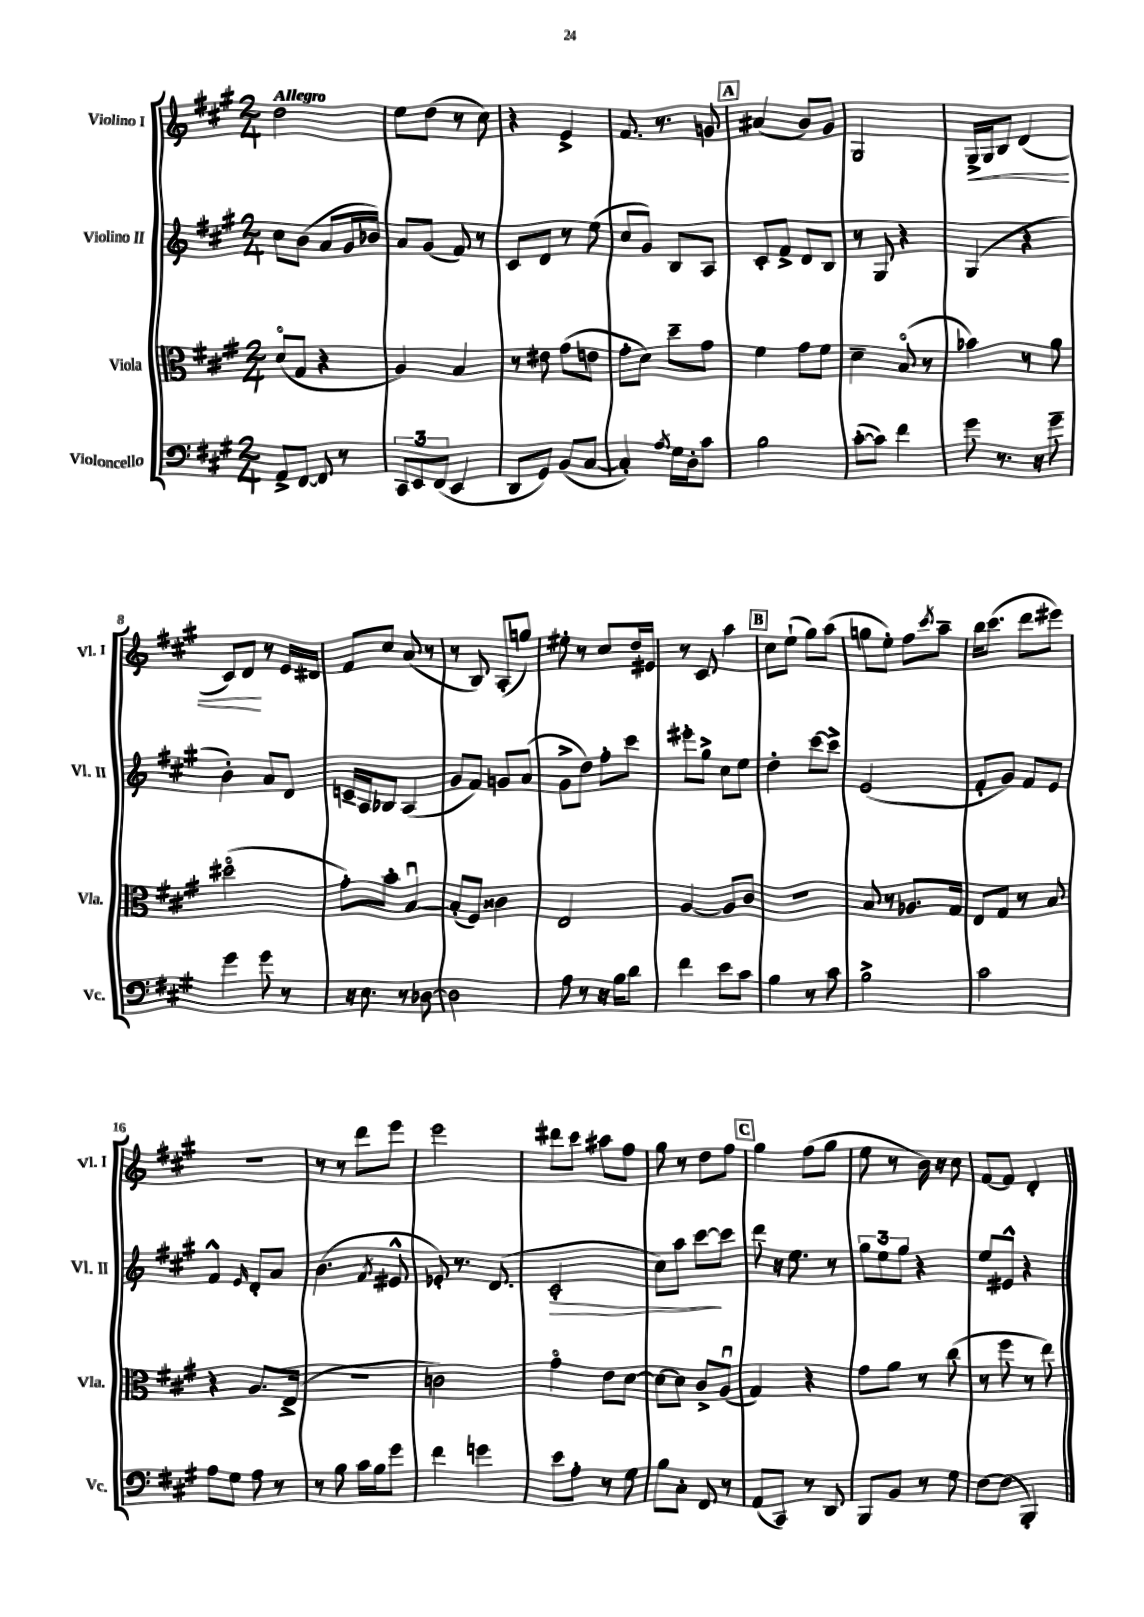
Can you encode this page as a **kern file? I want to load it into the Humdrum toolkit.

**kern	**kern	**kern	**dynam	**kern	**dynam
*part4	*part3	*part2	*part2	*part1	*part1
*staff4	*staff3	*staff2	*staff2	*staff1	*staff1
*I"Violoncello	*I"Viola	*I"Violino II	*	*I"Violino I	*
*I'Vc.	*I'Vla.	*I'Vl. II	*	*I'Vl. I	*
*clefF4	*clefC3	*clefG2	*	*clefG2	*
*k[f#c#g#]	*k[f#c#g#]	*k[f#c#g#]	*	*k[f#c#g#]	*
*M2/4	*M2/4	*M2/4	*	*M2/4	*
=1	=1	=1	=1	=1	=1
!	!	!	!	!LO:TX:a:B:t=Allegro	!
8AA^/L	(8d/L	8cc#\L	.	2dd\	.
[8FF#/J	8G#/J	(8b\J	.	.	.
8FF#/]	4r	8a/L	.	.	.
8r	.	16g#/L	.	.	.
.	.	16b-X/JJ)	.	.	.
=2	=2	=2	=2	=2	=2
12CC#/L	4A/)	8a/L	.	8ee\L	.
12EE/	.	.	.	.	.
.	.	(8g#/J	.	(8dd\J	.
(12FF#/J	.	.	.	.	.
4EE/	4B/	8f#/)	.	8r	.
.	.	8r	.	8cc#\)	.
=3	=3	=3	=3	=3	=3
8DD/L	8r	8c#/L	.	4r	.
8GG#/J)	8e#X\	8d/J	.	.	.
(8BB/L	(8g#\L	8r	.	4e^/	.
[8C#/J	8en\J	(8ee\	.	.	.
=4	=4	=4	=4	=4	=4
4C#'/])	8g#'\L	8cc#/L	.	8.f#/	.
.	8d\J)	8g#/J)	.	.	.
.	.	.	.	8.r	.
8qA/	.	.	.	.	.
16G#\LL	8dd~\L	8B/L	.	.	.
16D'\J	.	.	.	.	.
8c#\J	8g#\J	8A/J	.	8gn/	.
!!LO:REH:place=s1:t=A
=5	=5	=5	=5	=5	=5
2B\	4f#\	8c#'/L	.	(4a#X/	.
.	.	8f#^/J	.	.	.
.	8g#\L	8d/L	.	8b/L)	.
.	8f#\J	8B/J	.	8g#/J	.
=6	=6	=6	=6	=6	=6
([8c#'\L	4d~\	8r	.	2G#/	.
8c#\J])	.	8G#/	.	.	.
4f#\	(8B/	4r	.	.	.
.	8r	.	.	.	.
=7	=7	=7	=7	=7	=7
!	!	!	!	!	!LO:HP:b
8g#\	4b-X\)	(4G#/	.	16G#^/LL	<
.	.	.	.	16G#/J	.
8.r	.	.	.	8B/J	.
.	8r	4r	.	(4d/	.
16r	.	.	.	.	.
8g#~\	8a\	.	.	.	.
!!LO:LB:g=z
=8	=8	=8	=8	=8	=8
4g#\	(2dd#X\	4b'\)	.	8c#/L)	.
.	.	.	.	8d/J	.
8g#\	.	8a/L	.	8r	[
8r	.	8d/J	.	16e/LL	.
.	.	.	.	16d#X/JJ	.
=9	=9	=9	=9	=9	=9
16r	8g#'\L)	16cn~/LL	.	8f#/L	.
8.E\	.	16A/J	.	.	.
.	8b'\J	8B-X/J	.	8cc#/J	.
8r	[4Bu/	(4A/	.	(8a/	.
[8D-X\	.	.	.	8r	.
=10	=10	=10	=10	=10	=10
2D-\]	(8B'/L]	8g#/L	.	8r	.
.	8F#/J)	8f#/J)	.	8B/)	.
.	4c##X\	8gn/L	.	(8A'/L	.
.	.	(8a/J	.	8ggn/J)	.
=11	=11	=11	=11	=11	=11
8A\	2E/	8g#^\L	.	8ee#X'\	.
8r	.	8dd\J)	.	8r	.
16r	.	8ff#'\L	.	8cc#/L	.
16B\KL	.	.	.	.	.
8d\J	.	8ccc#\J	.	16dd/L	.
.	.	.	.	16e#X/JJ	.
=12	=12	=12	=12	=12	=12
4f#\	[4A/	8eee#X'\L	.	8r	.
.	.	8gg#^\J	.	8c#/	.
8e\L	8A/L]	8cc#\L	.	4aa\	.
8c#\J	8c#/J	8ee\J	.	.	.
!!LO:REH:place=s1:t=B
=13	=13	=13	=13	=13	=13
4B\	2r	4dd'\	.	8cc#\L	.
.	.	.	.	(8ee`\J	.
8r	.	[8ccc#\L	.	8gg#\L)	.
8c#\	.	8ccc#^\J]	.	(8aa\J	.
=14	=14	=14	=14	=14	=14
2B^\	8B/	(2e/	.	8ggn\L	.
.	8r	.	.	8ee'\J)	.
.	8.A-X/L	.	.	8ff#\L	.
.	.	.	.	8qccc#/	.
.	.	.	.	8aa~\J	.
.	16G#/Jk	.	.	.	.
=15	=15	=15	=15	=15	=15
2c#\	8E/L	8f#'/L	.	16bb\KL	.
.	.	.	.	(8.ccc#\J	.
.	8G#/J	8g#/J)	.	.	.
.	8r	8f#/L	.	8ddd\L	.
.	8B/	8e/J	.	8eee#X\J)	.
!!LO:LB:g=z
=16	=16	=16	=16	=16	=16
8A\L	4r	4f#^^/	.	2r	.
8G#\J	.	.	.	.	.
.	.	16qqe/	.	.	.
8A\	8.A/L	8d'/L	.	.	.
8r	.	8a/J	.	.	.
.	(16E^/Jk	.	.	.	.
=17	=17	=17	=17	=17	=17
8r	2r	(4.b\	.	8r	.
8B\	.	.	.	8r	.
16c#\LL	.	.	.	8ddd\L	.
16B\J	.	.	.	.	.
.	.	8qf#/	.	.	.
8g#\J	.	8e#X^^/	.	8eee\J	.
=18	=18	=18	=18	=18	=18
4f#\	2cn\)	8e-X'/)	.	2eee\	.
.	.	8.r	.	.	.
4gn\	.	.	.	.	.
.	.	(8.d/	.	.	.
=19	=19	=19	=19	=19	=19
!	!	!	!LO:HP:b	!	!
8e\L	4g#\	2c#'/	>	8ddd#X\L	.
8A'\J	.	.	.	8ccc#\J	.
8r	8e\L	.	.	8aa#X\L	.
8G#\	[8d\J	.	.	8ff#\J	.
=20	=20	=20	=20	=20	=20
8B\L	8d\L_	8cc#\L)	.	8gg#\	.
8C#'\J	8d\J]	8aa\J	.	8r	.
8FF#/	8c#^/L	[8ccc#\L	.	8dd\L	.
8r	(8Au/J	8ccc#\J]	]	8ff#\J	.
!!LO:REH:place=s1:t=C
=21	=21	=21	=21	=21	=21
(8AA/L	4G#/)	8ddd\	.	4gg#\	.
8CC#/J)	.	16r	.	.	.
.	.	8.ee\	.	.	.
8r	4r	.	.	(8ff#\L	.
8DD/	.	8r	.	8gg#\J	.
=22	=22	=22	=22	=22	=22
8BBB/L	8g#\L	12gg#\L	.	8ee\	.
.	.	12ee\	.	.	.
8BB/J	8a\J	.	.	8r	.
.	.	12gg#\J	.	.	.
8r	8r	4r	.	16b\)	.
.	.	.	.	16r	.
8G#\	(8cc#\	.	.	8cc#\	.
=23	=23	=23	=23	=23	=23
[8F#\L	8r	8ee/L	.	[8f#/L	.
(8F#\J]	8ff#\	8e#X^^/J	.	8f#/J]	.
4BBB'/)	8r	4r	.	4d'/	.
.	8ee\)	.	.	.	.
==	==	==	==	==	==
*-	*-	*-	*-	*-	*-
